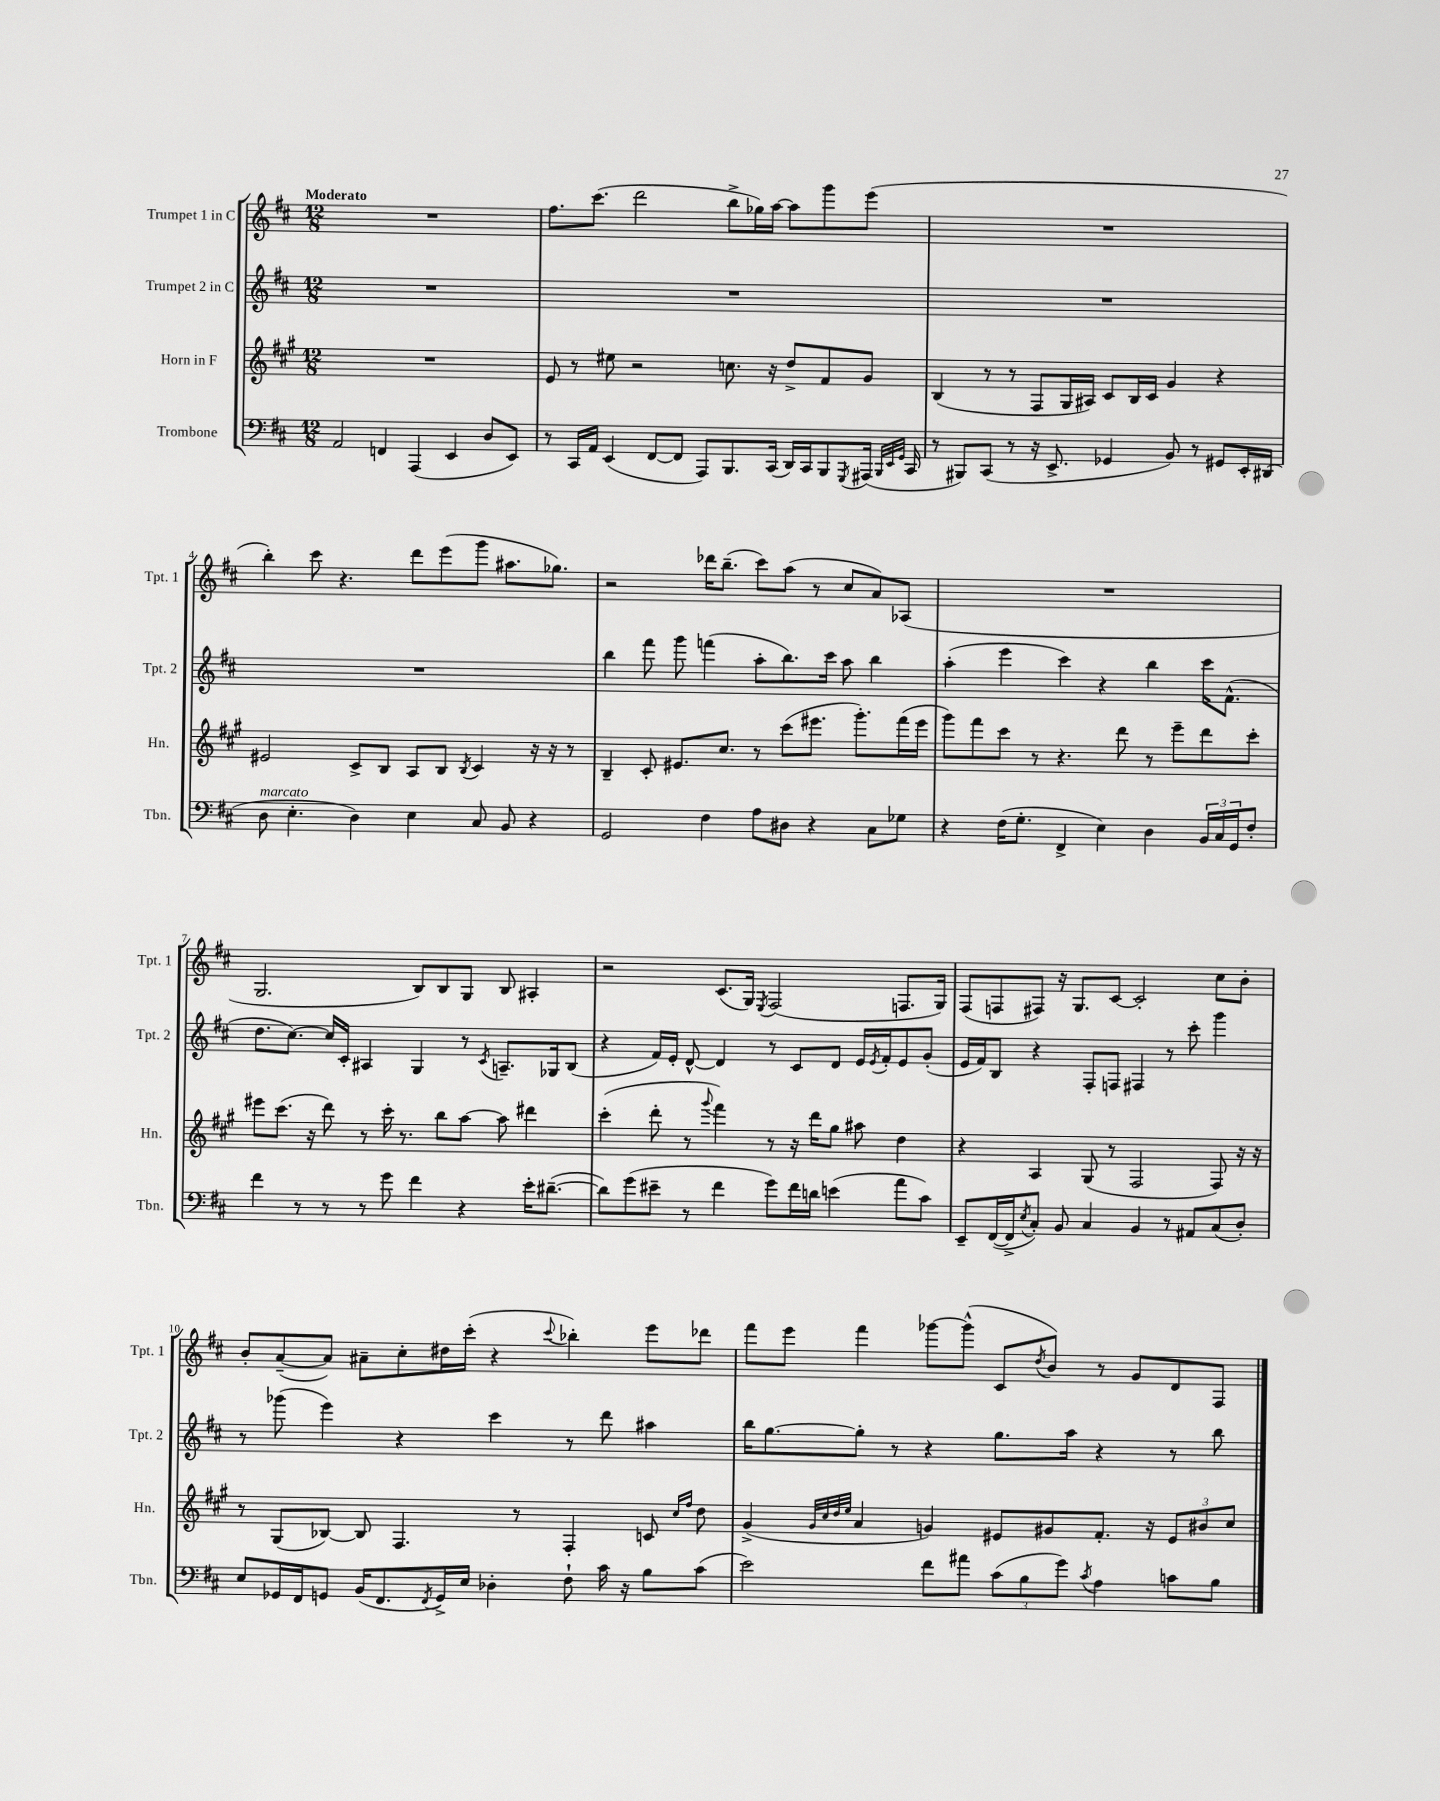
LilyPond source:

<<
\new StaffGroup <<
\new Staff = "s0" \with { instrumentName = "Trumpet 1 in C" shortInstrumentName = "Tpt. 1" } {
    \clef treble \key d \major \numericTimeSignature \time 12/8 \tempo "Moderato"
    R1. |
    fis''8. cis'''8.( d'''2 b''8-> ges''16) a''16~ a''8 g'''8 e'''8( |
    R1. |
    b''4-.) cis'''8 r4. d'''8 e'''8( g'''8 ais''8. ges''8.) |
    r2 des'''16 b''8.--( cis'''8) a''8( r8 cis''8 a'8) aes8( |
    R1. |
    g2. b8) b8 g8 b8 ais4-. |
    r2 cis'8.( g16) \acciaccatura { e8 } fis2( f8. g16) |
    fis8( f8 fis8) r16 g8. cis'8~ cis'2-. cis''8 b'8-. |
    b'8-. a'8~--( a'8) ais'8-- cis''8-. dis''16 cis'''16-.( r4 \appoggiatura { cis'''8 } bes''4-.) e'''8 des'''8 |
    fis'''8 e'''8 fis'''4 ges'''8~ ges'''8-^( cis'8 \acciaccatura { d''8 } b'8) r8 g'8 d'8 fis8 \bar "|." |
}
\new Staff = "s1" \with { instrumentName = "Trumpet 2 in C" shortInstrumentName = "Tpt. 2" } {
    \clef treble \key d \major \numericTimeSignature \time 12/8
    R1. |
    R1. |
    R1. |
    R1. |
    b''4 fis'''8 g'''8 f'''4( a''8-. b''8.) cis'''16 a''8 b''4 |
    a''4-.( e'''4 cis'''4) r4 b''4 cis'''16 fis'8.-^( |
    d''8. cis''8.~) cis''16 cis'16-. ais4 g4 r8 \acciaccatura { cis'8 } a8.-- ges16 b8( |
    r4 fis'16) e'16-. d'8~-^ d'4 r8 cis'8 d'8 e'16 \acciaccatura { e'8 } fis'16-. e'8 g'8-.( |
    e'16 fis'16) b8 r4 fis8-. f8 fis4 r8 cis'''8-. g'''4 |
    r8 ges'''8( e'''4) r4 cis'''4 r8 d'''8 ais''4 |
    b''16 g''8.~ g''8-. r8 r4 g''8. a''16 r4 r8 b''8 \bar "|." |
}
\new Staff = "s2" \with { instrumentName = "Horn in F" shortInstrumentName = "Hn." } {
    \clef treble \key a \major \numericTimeSignature \time 12/8
    R1. |
    e'8 r8 eis''8 r2 c''8. r16 d''8-> fis'8 gis'8 |
    b4( r8 r8 fis8 gis16 ais16) cis'8 b16 cis'16 gis'4 r4 |
    eis'2 cis'8-> b8 a8 b8 \acciaccatura { b8 } cis'4 r16 r16 r8 |
    b4-- cis'8-. eis'8. cis''8. r8 cis'''8( eis'''8. gis'''8.-.) fis'''16( eis'''16 |
    gis'''8) fis'''8 cis'''8 r8 r4. d'''8 r8 e'''8-- d'''8 cis'''8-. |
    eis'''8 cis'''8.( r16 d'''8) r8 cis'''16-. r8. b''8 a''8~ a''8 dis'''4 |
    cis'''4-.( d'''8-. r8 \appoggiatura { gis'''8 } fis'''4) r8 r16 d'''16 gis''8 ais''8 d''4 |
    r4 a4 gis8( r8 fis2 fis8) r16 r16 |
    r8 gis8( bes8~) bes8 fis4. r8 fis4-. c'8 \grace { cis''16 fis''16 } d''8 |
    gis'4->( \grace { gis'32 cis''32 d''32 e''32 } a'4 g'4) eis'8 gis'8 fis'8.-. r16 \tuplet 3/2 { eis'8 bis'8 cis''8 } \bar "|." |
}
\new Staff = "s3" \with { instrumentName = "Trombone" shortInstrumentName = "Tbn." } {
    \clef bass \key d \major \numericTimeSignature \time 12/8
    a,2 f,4 a,,4( e,4 d8 e,8) |
    r8 cis,16 a,16 e,4( fis,8~ fis,8 a,,8) b,,8. cis,16( d,16) cis,16 b,,8 \acciaccatura { g,,8 } ais,,16( \grace { b,,32 e,32 g,32 } cis,16 |
    r8 bis,,8) cis,8( r8 r16 e,8.-> ges,4 b,8) r8 gis,8 e,16-. dis,16( |
    d8^\markup { \italic "marcato" } e4.-. d4) e4 cis8 b,8 r4 |
    g,2 fis4 a8 dis8 r4 cis8 ges8 |
    r4 fis16( g8.-. fis,4-> e4) d4 \tuplet 3/2 { b,16 cis16 g,16 } fis8-. |
    fis'4 r8 r8 r8 g'8 fis'4 r4 e'16-. dis'8.~--( |
    dis'8) g'8( eis'8-- r8 fis'4 g'8) fis'16 d'16 e'4( a'8 cis'8) |
    e,8-- fis,16~( fis,16-> \acciaccatura { e8 } cis8-.) b,8 cis4 b,4 r8 ais,8 cis8( d8-.) |
    e8 ges,16 fis,16 g,8 b,16( fis,8. \acciaccatura { fis,8 } g,16->) e16 des4-. fis8-! cis'16 r16 b8 cis'8( |
    e'2) fis'8 ais'8 \tuplet 3/2 { cis'8( b8 g'8) } \acciaccatura { cis'8 } a4 c'8 b8 \bar "|." |
}
>>
>>
